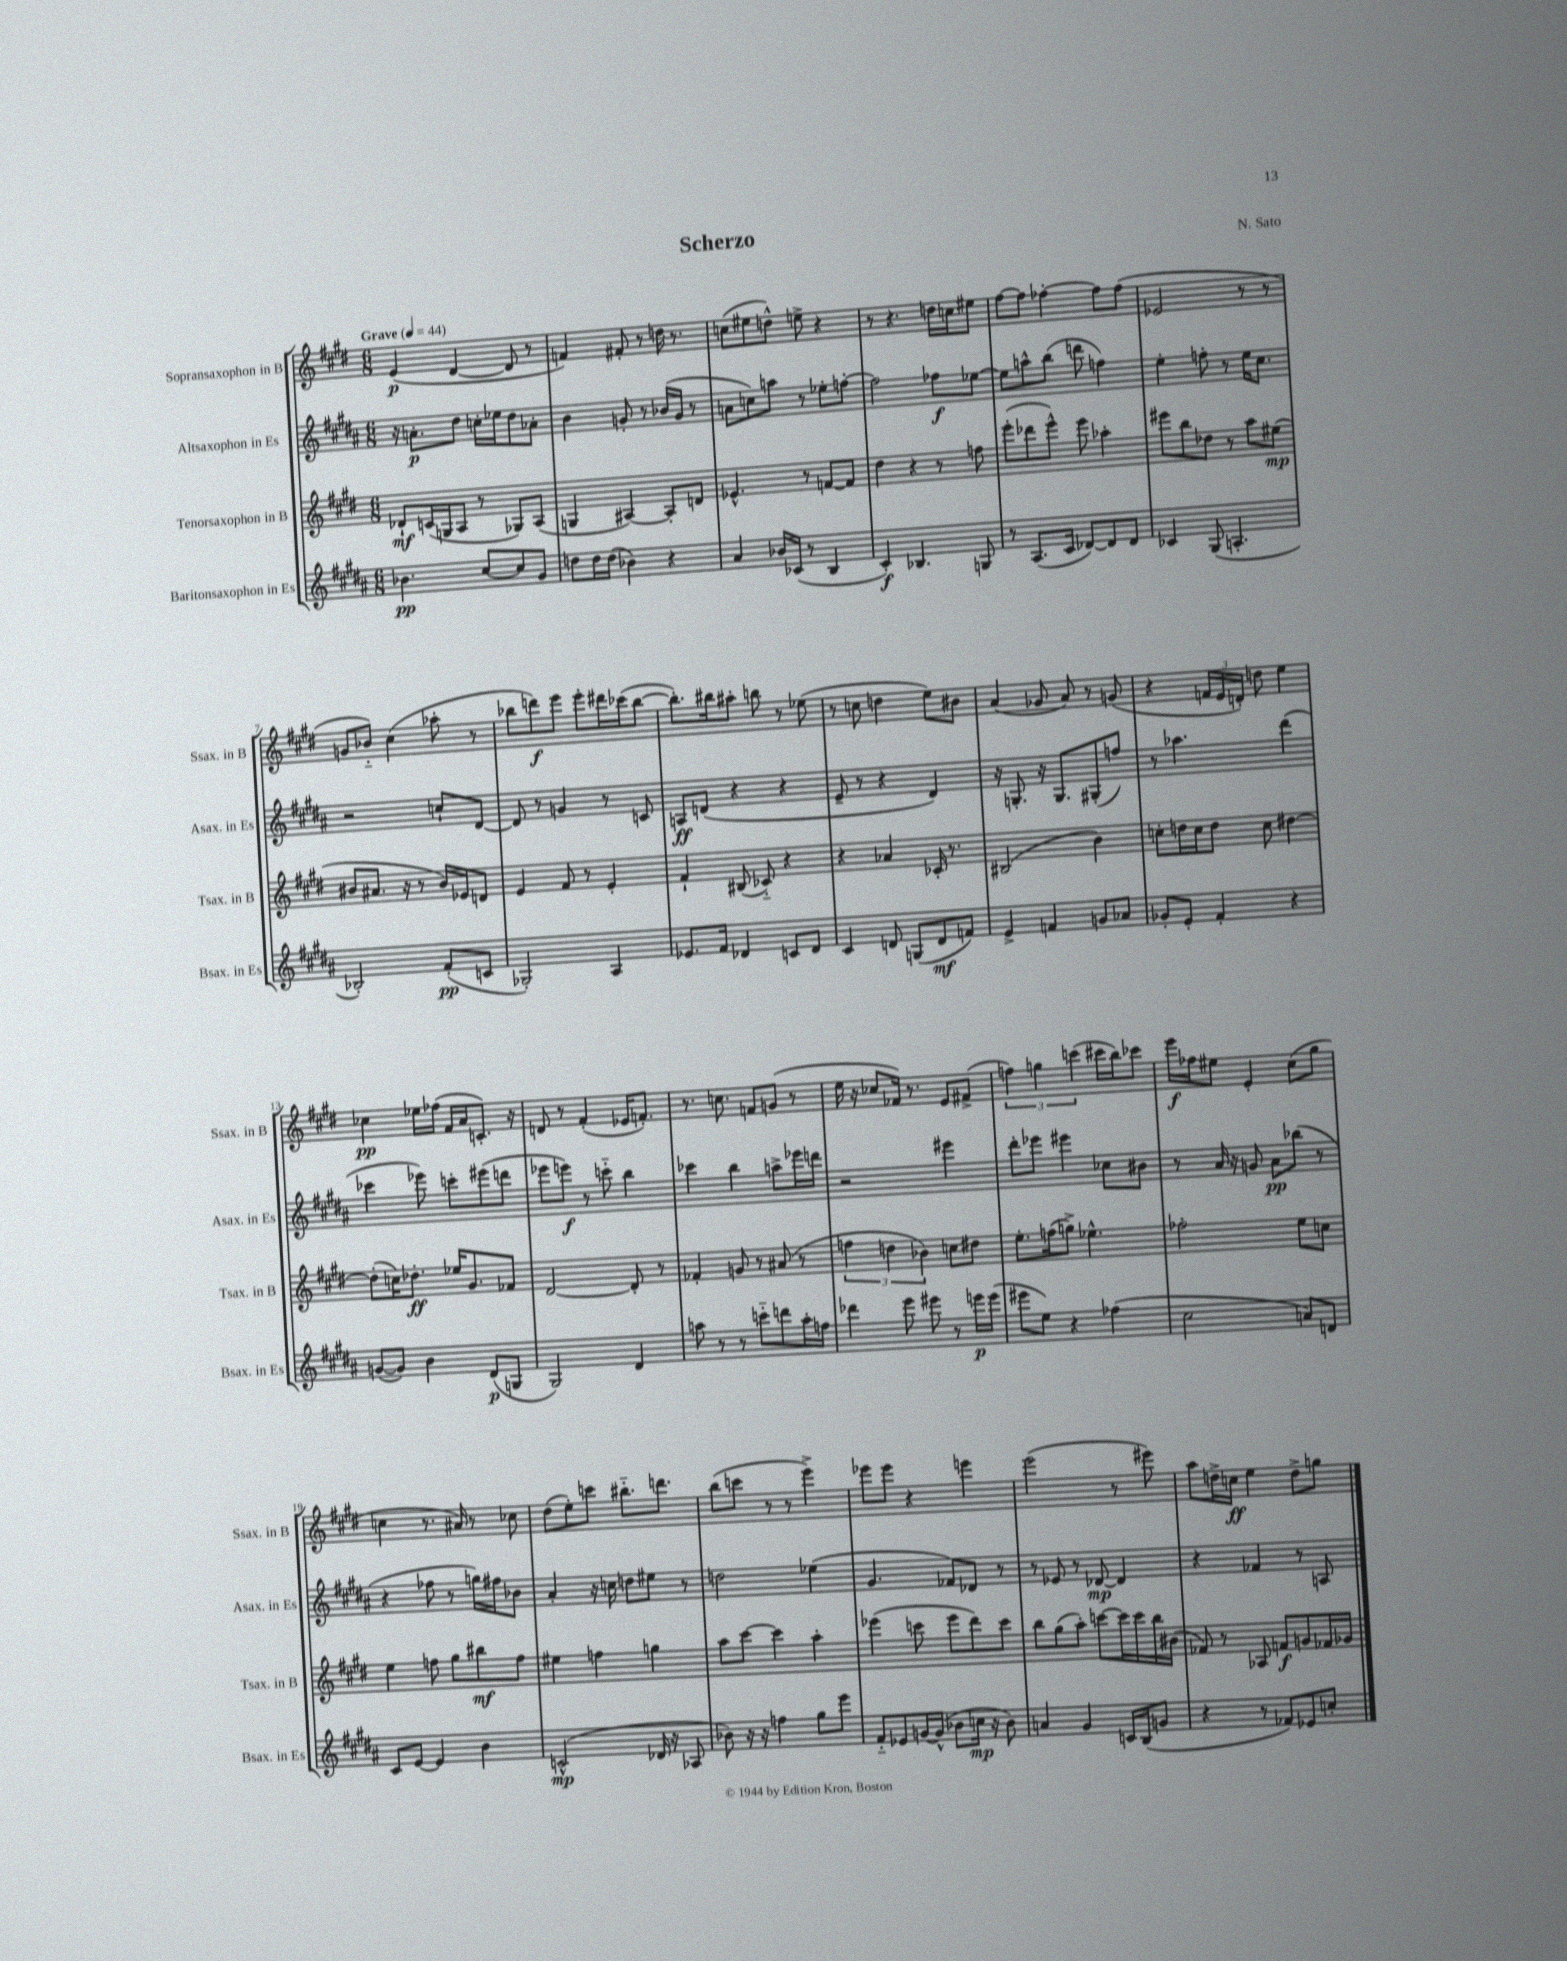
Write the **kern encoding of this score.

**kern	**dynam	**kern	**dynam	**kern	**dynam	**kern	**dynam
*part4	*part4	*part3	*part3	*part2	*part2	*part1	*part1
*staff4	*staff4	*staff3	*staff3	*staff2	*staff2	*staff1	*staff1
*I"Baritonsaxophon in Es	*	*I"Tenorsaxophon in B	*	*I"Altsaxophon in Es	*	*I"Sopransaxophon in B	*
*I'Bsax. in Es	*	*I'Tsax. in B	*	*I'Asax. in Es	*	*I'Ssax. in B	*
*clefG2	*	*clefG2	*	*clefG2	*	*clefG2	*
*k[f#c#g#d#a#]	*	*k[f#c#g#d#]	*	*k[f#c#g#d#a#]	*	*k[f#c#g#d#]	*
*M6/8	*	*M6/8	*	*M6/8	*	*M6/8	*
*MM44	*	*MM44	*	*MM44	*	*MM44	*
=1	=1	=1	=1	=1	=1	=1	=1
!	!	!	!	!	!	!LO:TX:a:B:t=Grave	!
4.b-X\	pp	8d-X`/L	mf	16r	.	(4e/	p
.	.	.	.	8.an'\L	p	.	.
.	.	(16cn/L	.	.	.	.	.
.	.	16Gn/J	.	.	.	.	.
.	.	8A/J	.	8dd#\J	.	[4d#/	.
[8cc#/L	.	8r	.	16ccn'\LL	.	.	.
.	.	.	.	16ee-X\J	.	.	.
8cc#/]	.	8G-X/L)	.	8dd#\	.	8d#/]	.
8g#/J	.	(8A/J	.	8a-X'\J	.	8r	.
=2	=2	=2	=2	=2	=2	=2	=2
8ddn\L	.	4Gn/	.	4b\	.	4fn/)	.
16dd\L	.	.	.	.	.	.	.
(16dd\JJ	.	.	.	.	.	.	.
4b-X\)	.	[4A#X/)	.	8gn'/	.	8f#X'/	.
.	.	.	.	8r	.	8r	.
4r	.	8A#'/L]	.	(16b-X/LL	.	16ddn\	.
.	.	.	.	16g/JJ	.	8.r	.
.	.	8dn/J	.	8r	.	.	.
=3	=3	=3	=3	=3	=3	=3	=3
4a#/	.	4.e-X^^/	.	8an\L	.	(8ccn\L	.
.	.	.	.	8ccn\)	.	8ee#X\	.
16b-X/LL	.	.	.	8aan\J	.	8ddn^^\J)	.
(16c-X/JJ	.	.	.	.	.	.	.
8r	.	8r	.	8r	.	8een^\	.
4B/	.	[8fn/L	.	8ee-X'\L	.	4r	.
.	.	8f/J]	.	[8ffn'\J	.	.	.
=4	=4	=4	=4	=4	=4	=4	=4
4c#'/)	f	4dd#\	.	2ff\]	.	8r	.
.	.	.	.	.	.	4.r	.
4.B-X/	.	4r	.	.	.	.	.
.	.	8r	.	8ff-X\L	f	16ddn\LL	.
.	.	.	.	.	.	16ccn\J	.
8Gn/	.	8ffn\	.	[8ee-X\J	.	8ee#X\J	.
=5	=5	=5	=5	=5	=5	=5	=5
8r	.	(8eee'\L	.	8ee-\L]	.	[8ff#\L	.
(8.A#/L	.	8ddd-X\	.	8aan^^\	.	8ff#\J]	.
.	.	8eee^^\J)	.	(8bb\J	.	[4ff-X'\	.
16c#/Jk	.	.	.	.	.	.	.
[8d-X/L)	.	8eee\	.	8dddn\	.	.	.
8d-/]	.	4aa-X'\	.	4ffn\)	.	8ff-\L]	.
8d-/J	.	.	.	.	.	(8ff-\J	.
=6	=6	=6	=6	=6	=6	=6	=6
4c-X/	.	8eee#X\L	.	4ee'\	.	2e-X/	.
.	.	8bb\	.	.	.	.	.
(8G#/	.	8dd-X\J	.	8ffn'\	.	.	.
4.An'/	.	8r	.	8r	.	.	.
.	.	8aa\L	.	16ee\KL	.	8r	.
.	.	.	.	8.cc#\J	.	.	.
.	.	(8ee#X\J	mp	.	.	8r	.
!!LO:LB:g=z
=7	=7	=7	=7	=7	=7	=7	=7
2B-X'/)	.	8b#X/L	.	2r	.	8gn/L	.
.	.	8.a#X/J	.	.	.	8b-X/J)	.
.	.	.	.	.	.	(4cc#\	.
.	.	16r	.	.	.	.	.
.	.	8r	.	.	.	.	.
(8f#'/L	pp	16b#/LL)	.	8ccn`/L	.	8aa-X'\	.
.	.	16e-X/J	.	.	.	.	.
8cn/J	.	8dn/J	.	[8d#/J	.	8r	.
=8	=8	=8	=8	=8	=8	=8	=8
2G-X'/)	.	4e/	.	8d#/]	.	8bb-X\L	.
.	.	.	.	8r	.	8dddn\)	f
.	.	8f#/	.	4gn/	.	8eee\J	.
.	.	8r	.	.	.	8eee'\L	.
4A#/	.	4e'/	.	8r	.	16ddd#X\L	.
.	.	.	.	.	.	(16ccc-X\J	.
.	.	.	.	8cn/	.	[8bb-\J	.
=9	=9	=9	=9	=9	=9	=9	=9
8.e-X/L	.	4f#`/	.	8An/L	ff	8.bb-'\L])	.
.	.	.	.	(8dn/J	.	.	.
16f#/Jk	.	.	.	.	.	16bb#X\k	.
4d-X/	.	(8B#X/	.	4r	.	8aa#X'\J	.
.	.	8c-X/)	.	.	.	8bbn\	.
8cn/L	.	4r	.	4r	.	8r	.
8d-/J	.	.	.	.	.	(8ee-X\	.
=10	=10	=10	=10	=10	=10	=10	=10
4c#/	.	4r	.	8e~/	.	8r	.
.	.	.	.	8r	.	8ccn\	.
8dn/	.	4a-X/	.	4r	.	4ddn\	.
(8Gn/L	.	.	.	.	.	.	.
8d/	mf	16c-X'/	.	4d#/)	.	8ee\L)	.
.	.	8.r	.	.	.	.	.
8fn/J)	.	.	.	.	.	8b#X\J	.
=11	=11	=11	=11	=11	=11	=11	=11
4e^/	.	(2B#X/	.	16r	.	(4a/	.
.	.	.	.	8.Gn'/	.	.	.
4fn/	.	.	.	16r	.	8g-X/	.
.	.	.	.	8.G/L	.	.	.
.	.	.	.	.	.	8a/)	.
8gn/L	.	4b\)	.	(8G#X'/	.	8r	.
8a-X/J	.	.	.	8ffn/J)	.	(8gn/	.
=12	=12	=12	=12	=12	=12	=12	=12
8g-X'/L	.	8ccn'\L	.	8r	.	4r	.
8e'/J	.	16ddn\L	.	4.aa-X\	.	.	.
.	.	16cc\J	.	.	.	.	.
4f#'/	.	8dd\J	.	.	.	24fn/LL	.
.	.	.	.	.	.	24e/	.
.	.	.	.	.	.	24dn'/JJ)	.
.	.	8cc\	.	.	.	8ddn\	.
4r	.	[4dd#X\	.	(4ddd#\	.	4ee\	.
!!LO:LB:g=z
=13	=13	=13	=13	=13	=13	=13	=13
([8gn/L	.	(8dd#'\L]	.	4ccc-X\	.	4cc-X\	pp
8g/J])	.	16ccn\K)	.	.	.	.	.
.	.	8.dd-X'\J	ff	.	.	.	.
4b\	.	.	.	8eee-X\)	.	16ee-X\LL	.
.	.	.	.	.	.	(16ff-X\JJ	.
.	.	16ee-X/KL	.	8cccn'\L	.	16f#/LL	.
.	.	8.g#/	.	.	.	16a/J	.
(8d#/L	p	.	.	(8eee#X\	.	8.cn'/J)	.
8Gn/J	.	8f-X/J	.	8dddn\J	.	.	.
.	.	.	.	.	.	16r	.
=14	=14	=14	=14	=14	=14	=14	=14
2G#/)	.	[2d#/	.	8eee-X\L	.	8dn/	.
.	.	.	.	8eeen\J)	f	8r	.
.	.	.	.	8r	.	(4f#'/	.
.	.	.	.	8cccn\	.	.	.
4d#/	.	8d#'/]	.	4bb\	.	16e-X/KL	.
.	.	.	.	.	.	8.fn'/J)	.
.	.	8r	.	.	.	.	.
=15	=15	=15	=15	=15	=15	=15	=15
8aan\	.	4f-X'/	.	4ccc-X\	.	8.r	.
8r	.	.	.	.	.	.	.
.	.	.	.	.	.	8.ccn\	.
8r	.	8gn/	.	4bb\	.	.	.
8cccn\L	.	8r	.	.	.	8fn/L	.
8dddn\	.	(8a#X/	.	8aan^\L	.	(8gn/J	.
16aa'\L	.	8r	.	16eee-X\L	.	8r	.
16ffn\JJ	.	.	.	16dddn\JJ	.	.	.
=16	=16	=16	=16	=16	=16	=16	=16
4ddd-X\	.	6ffn\	.	2r	.	16ee\	.
.	.	.	.	.	.	16r	.
.	.	.	.	.	.	8cc-X/L	.
.	.	6ddn\	.	.	.	.	.
8eee\	.	.	.	.	.	16f-X/Jk)	.
.	.	.	.	.	.	8.r	.
.	.	6b-X\)	.	.	.	.	.
8eee#X\	.	.	.	.	.	.	.
8r	.	8ccn\L	.	4eee#X\	.	8e/L	.
16eeen\LL	p	8dd#X\J	.	.	.	(8f#X^/J	.
(16eee\JJ	.	.	.	.	.	.	.
=17	=17	=17	=17	=17	=17	=17	=17
8eee#X\L	.	8.ee'\L	.	8ddd#'\L	.	6ffn\)	.
8ee\J)	.	.	.	8eee-X\J	.	.	.
.	.	.	.	.	.	6ggn\	.
.	.	(16ffn\k	.	.	.	.	.
4r	.	8ggn^\J)	.	4eee#X\	.	.	.
.	.	.	.	.	.	(6cccn\	.
.	.	4.ee-X^^\	.	.	.	.	.
(4ff-X\	.	.	.	8cc-X\L	.	16ccc#X\LL	.
.	.	.	.	.	.	16bb\J)	.
.	.	.	.	8b#X\J	.	8ccc-X\J	.
=18	=18	=18	=18	=18	=18	=18	=18
2cc#\	.	2ff-X'\	.	8r	.	16eee\LL	f
.	.	.	.	.	.	16ff-X\J	.
.	.	.	.	16a#/	.	8ee#X\J	.
.	.	.	.	16r	.	.	.
.	.	.	.	8gn/	.	4e'/	.
.	.	.	.	8a#\L	pp	.	.
8an/L)	.	8ee\L	.	(8bb-X\J	.	(8cc#\L	.
8dn/J	.	8ccn\J	.	8r	.	8gg#\J	.
!!LO:LB:g=z
=19	=19	=19	=19	=19	=19	=19	=19
8c#/L	.	4ee\	.	4r	.	4ccn\	.
[8e/J	.	.	.	.	.	.	.
4e/]	.	8ffn\	.	8ff-X\	.	8.r	.
.	.	8gg#\L	.	8r	.	.	.
.	.	.	.	.	.	16a#X/)	.
4b\	.	8bb#X\	mf	16ggn\LL)	.	8r	.
.	.	.	.	16ff#X\J	.	.	.
.	.	8ff\J	.	8b-X\J	.	8cc-X\	.
=20	=20	=20	=20	=20	=20	=20	=20
(2cn^^/	mp	4ee#X\	.	4a#'/	.	(8dd#\L	.
.	.	.	.	.	.	8ee'\)	.
.	.	4ffn\	.	16r	.	8cccn\J	.
.	.	.	.	16ccn\	.	.	.
.	.	.	.	8ddn\L	.	8.bb#X\L	.
16d-X/	.	4ggn\	.	8ee#X\J	.	.	.
16r	.	.	.	.	.	8.dddn\J	.
8A-X/	.	.	.	8r	.	.	.
=21	=21	=21	=21	=21	=21	=21	=21
8b-X\)	.	8aa\L	.	2ddn\	.	(8bb\L	.
16r	.	[8ccc#\J	.	.	.	8cccn\J	.
16r	.	.	.	.	.	.	.
4ffn\	.	4ccc#\]	.	.	.	8r	.
.	.	.	.	.	.	8r	.
8gg#\L	.	4aa'\	.	(4ee-X\	.	4eee^\)	.
8eee\J	.	.	.	.	.	.	.
=22	=22	=22	=22	=22	=22	=22	=22
8f#/L	.	(4eee-X\	.	4.g#/	.	8eee-X\L	.
8e-X/	.	.	.	.	.	8eee-\J	.
[16gn/L	.	8cccn\	.	.	.	4r	.
(16g^^/JJ]	.	.	.	.	.	.	.
8b-X\L	.	8eee-\L	.	8f-X/L)	.	.	.
16ccn\Jk	mp	8ddd#\)	.	8d-X/J	.	4eeen\	.
16r	.	.	.	.	.	.	.
8b-\)	.	8ccc\J	.	8r	.	.	.
=23	=23	=23	=23	=23	=23	=23	=23
4an/	.	8bb\L	.	8r	.	(2eee\	.
.	.	(8gg#\	.	8e-X/	.	.	.
4g#/	.	8aa'\J)	.	8r	.	.	.
.	.	[8cccn\L	.	[8d-X/	mp	.	.
16cn/LL	.	16ccc\L]	.	4d-/]	.	8r	.
(16B/J	.	16ccc\	.	.	.	.	.
8gn/J	.	16bb\	.	.	.	8eee#X\)	.
.	.	(16b#X\JJ	.	.	.	.	.
=24	=24	=24	=24	=24	=24	=24	=24
4r	.	8f-X/)	.	4r	.	8aa\L	.
.	.	8r	.	.	.	16ddn^\L	.
.	.	.	.	.	.	16ccn\JJ	ff
8r	.	8A-X/	.	4f-X/	.	4ee\	.
8f-X/L)	.	8fn/L	f	.	.	.	.
8e-X/	.	8gn/	.	8r	.	8dd^\L	.
8ccn'/J	.	16f-X/L	.	8An/	.	8ggn\J	.
.	.	16g-X/JJ	.	.	.	.	.
==	==	==	==	==	==	==	==
*-	*-	*-	*-	*-	*-	*-	*-
